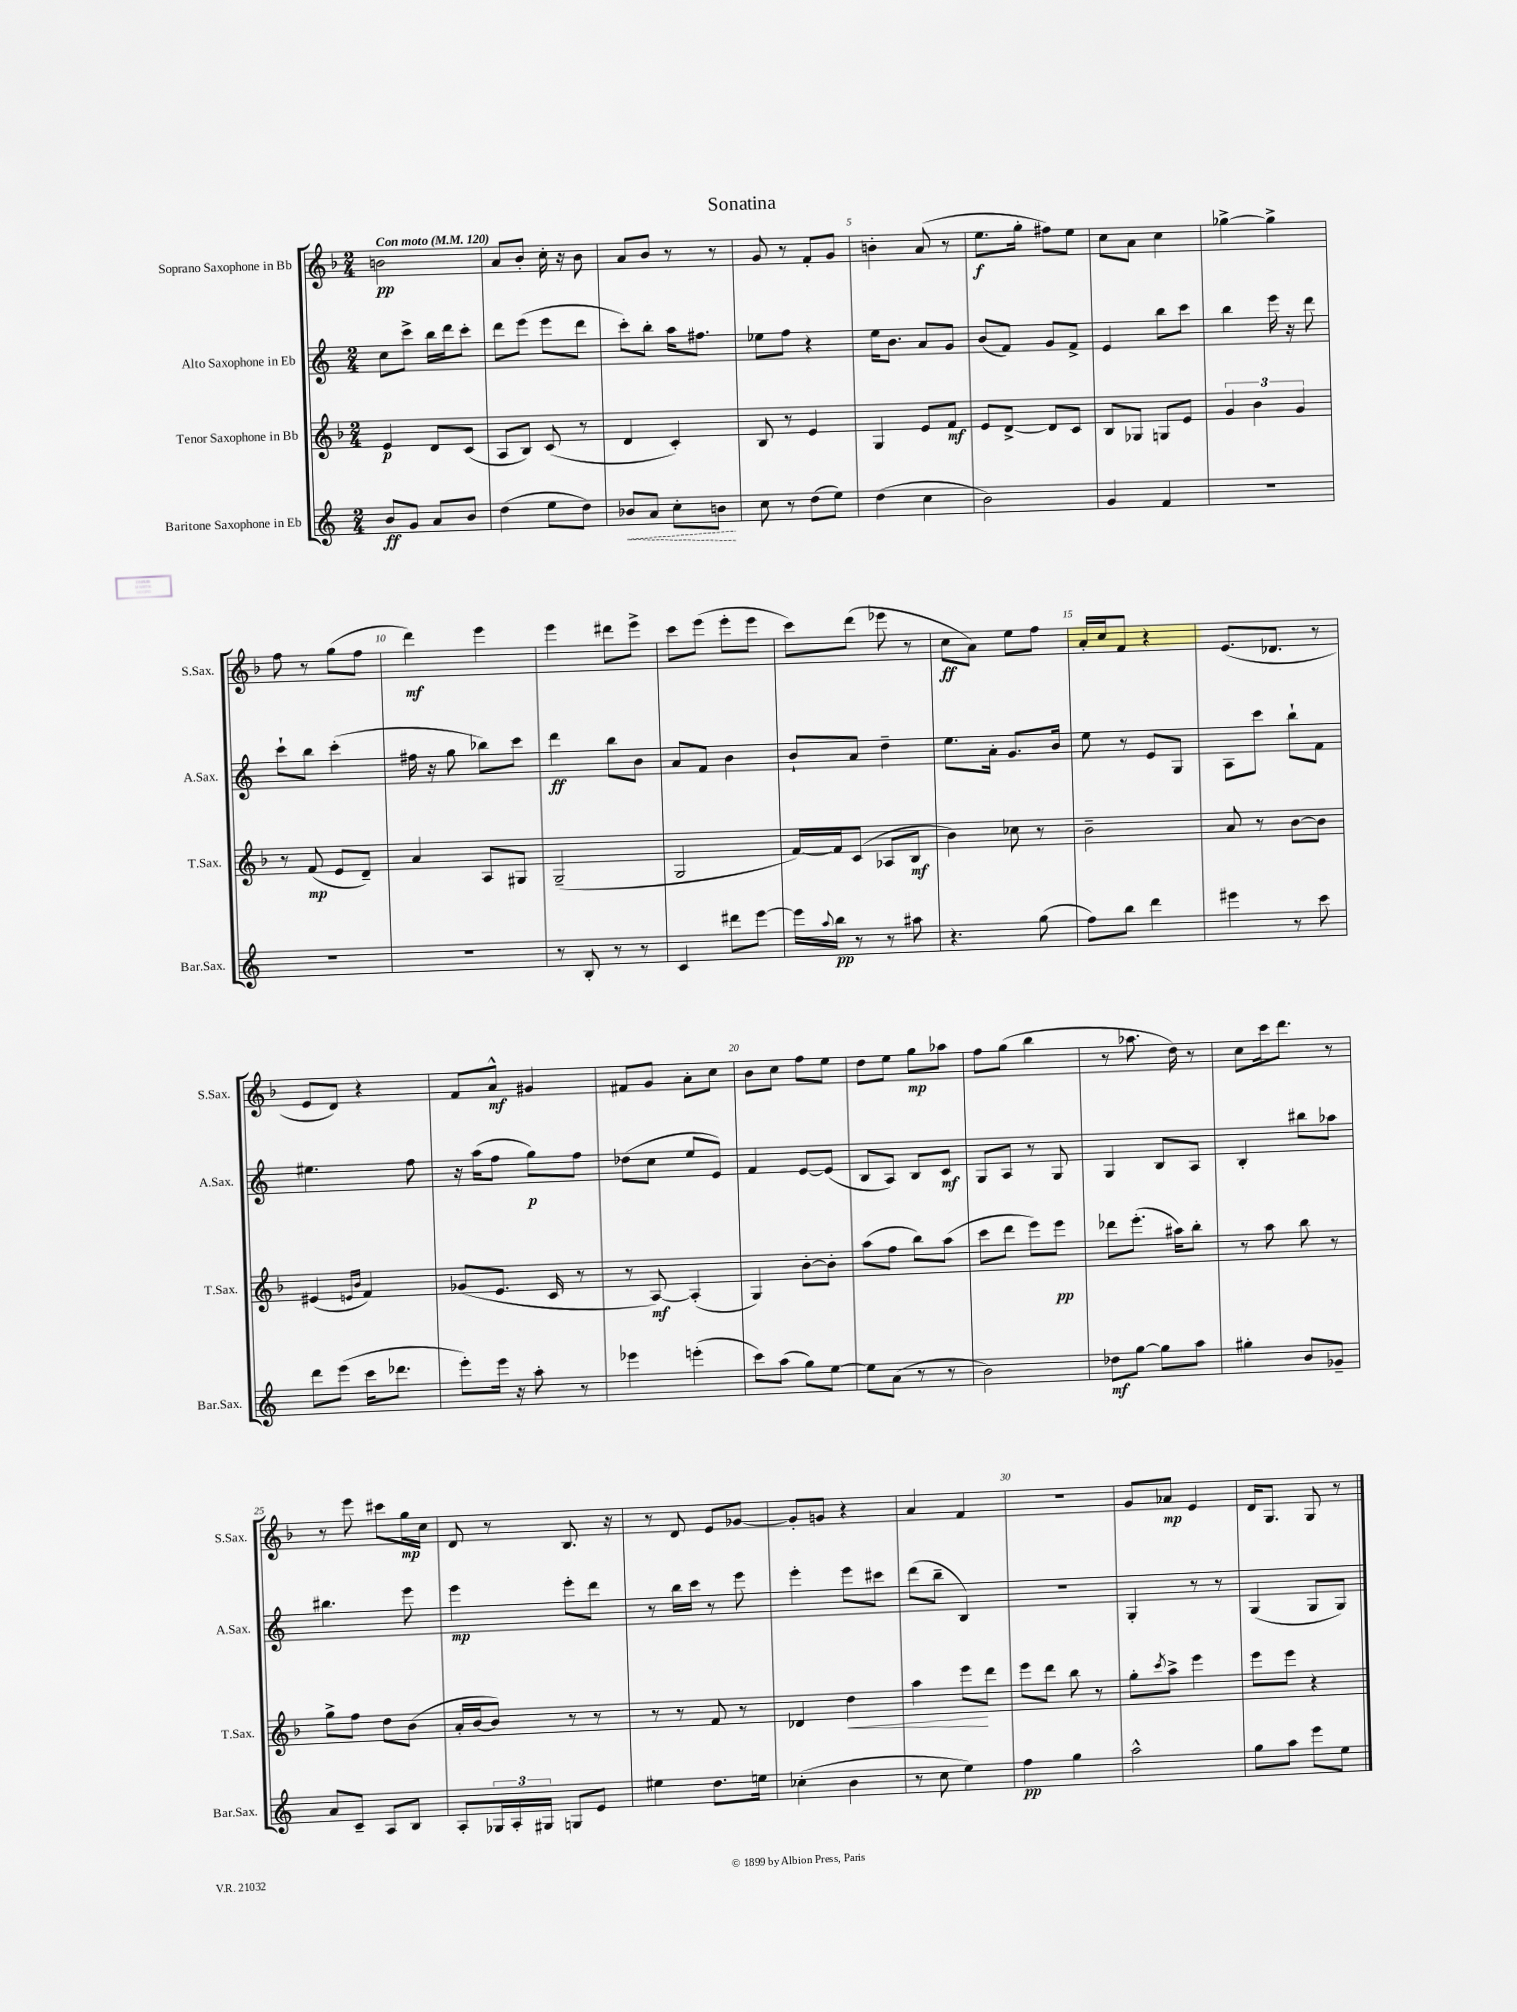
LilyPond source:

\header { title = "Sonatina" }
<<
\new StaffGroup <<
\new Staff = "s0" \with { instrumentName = "Soprano Saxophone in Bb" shortInstrumentName = "S.Sax." } {
    \clef treble \key f \major \numericTimeSignature \time 2/4 \tempo "Con moto" 4 = 120
    b'2\pp |
    a'8 bes'8-. c''16-. r16 bes'8 |
    a'8 bes'8 r8 r8 |
    g'8 r8 f'8-. g'8 |
    b'4-. a'8( r8 |
    e''8.\f g''16-. fis''8) e''8 |
    c''8 a'8 c''4 |
    ges''4~-> ges''4-> |
    f''8 r8 g''8( f''8 |
    d'''4\mf) e'''4 |
    e'''4 dis'''8 e'''8-> |
    c'''8 e'''8( e'''8-. e'''8 |
    c'''8) d'''8( ees'''8 r8 |
    c''8\ff a'8) e''8 f''8 |
    a'16-. c''16 f'8 r4 |
    e'8.( des'8. r8 |
    e'8 d'8) r4 |
    f'8 a'8-^\mf gis'4 |
    fis'8 g'8 a'8-. c''8 |
    bes'8 c''8 f''8 e''8 |
    d''8 e''8 g''8\mp aes''8 |
    f''8 g''8( bes''4 |
    r8 aes''8. d''16) r8 |
    c''8 c'''16 d'''8. r8 |
    r8 e'''8 cis'''8 g''16\mp c''16 |
    d'8 r8 bes8. r16 |
    r8 d'8 e'8 ges'8~ |
    ges'8-. g'8 r4 |
    a'4 f'4 |
    r2 |
    g'8 aes'8\mp e'4 |
    d'16 g8. g8 r8 \bar "|." |
}
\new Staff = "s1" \with { instrumentName = "Alto Saxophone in Eb" shortInstrumentName = "A.Sax." } {
    \clef treble \key c \major \numericTimeSignature \time 2/4
    c''8 c'''8-> b''16 d'''16 c'''8-. |
    d'''8 e'''8( e'''8 d'''8 |
    c'''8-.) b''8-. a''16 fis''8. |
    ees''8 f''8 r4 |
    e''16 b'8. a'8 g'8 |
    b'8( f'8) g'8 f'8-> |
    e'4 b''8 c'''8 |
    b''4 e'''16 r16 d'''8 |
    c'''8-! b''8 c'''4-.( |
    fis''16 r16 g''8 bes''8) c'''8 |
    d'''4\ff b''8 b'8 |
    a'8 f'8 b'4 |
    b'8-! a'8 d''4-- |
    e''8. a'16-. g'8. b'16 |
    e''8 r8 e'8 g8 |
    a8 c'''8 b''8-! f'8 |
    eis''4. f''8 |
    r16 a''16( f''8 g''8\p) f''8 |
    des''8( c''8 e''8 e'8) |
    f'4 e'8~ e'8( |
    b8 a8) b8 c'8\mf |
    g8 a8 r8 g8 |
    g4 b8 a8 |
    b4-. bis''8 aes''8 |
    bis''4. e'''8 |
    e'''4\mp e'''8-. d'''8 |
    r8 b''16 c'''16 r8 e'''8 |
    e'''4-. e'''8 cis'''8 |
    d'''8( b''8-- b4) |
    r2 |
    g4-. r8 r8 |
    g4( g8 g8) \bar "|." |
}
\new Staff = "s2" \with { instrumentName = "Tenor Saxophone in Bb" shortInstrumentName = "T.Sax." } {
    \clef treble \key f \major \numericTimeSignature \time 2/4
    e'4\p d'8 c'8( |
    a8 bes8) c'8( r8 |
    d'4 c'4-.) |
    bes8 r8 e'4 |
    g4 e'8 f'8\mf |
    e'8 d'8~-> d'8 c'8 |
    bes8 ges8 g8 e'8 |
    \tuplet 3/2 { g'4 bes'4 g'4 } |
    r8 f'8\mp( e'8 d'8--) |
    a'4 a8 gis8 |
    g2--( |
    g2 |
    f'16~) f'16 c'8( aes8 bes8\mf |
    bes'4) ces''8 r8 |
    bes'2-- |
    a'8 r8 bes'8~ bes'8 |
    eis'4( \grace { e'16 bes'16 } f'4) |
    ges'8( e'8. c'16 r8 |
    r8 a8~\mf) a4-.( |
    g4) bes'8~-. bes'8-. |
    a''8( f''8 bes''8) a''8( |
    c'''8 d'''8 e'''8) e'''8\pp |
    des'''8 e'''8.-.( ais''16) bes''8-. |
    r8 a''8 bes''8 r8 |
    g''8-> f''8 d''8 bes'8( |
    a'16-. bes'16~ bes'8) r8 r8 |
    r8 r8 f'8 r8 |
    des'4 d''4\< |
    a''4 e'''8\! d'''8 |
    e'''8 d'''8 bes''8 r8 |
    g''8-. \acciaccatura { c'''8 } a''8-> e'''4 |
    e'''8 e'''8 r4 \bar "|." |
}
\new Staff = "s3" \with { instrumentName = "Baritone Saxophone in Eb" shortInstrumentName = "Bar.Sax." } {
    \clef treble \key c \major \numericTimeSignature \time 2/4
    b'8\ff g'8 a'8 b'8 |
    d''4( e''8 d''8) |
    \once \override Hairpin.style = #'dashed-line bes'8\< a'8 c''8-. b'8\! |
    c''8 r8 d''8( e''8) |
    d''4( c''4 |
    b'2) |
    g'4 f'4 |
    R2 |
    R2 |
    R2 |
    r8 b8-. r8 r8 |
    c'4 dis'''8 e'''8~ |
    e'''16 \appoggiatura { a''8 } b''16\pp r8 r8 ais''8 |
    r4. g''8( |
    f''8) b''8 d'''4 |
    eis'''4 r8 c'''8 |
    d'''8 e'''8( c'''16 des'''8. |
    e'''8-.) e'''16 r16 a''8-. r8 |
    ees'''4 e'''4-.( |
    c'''8) a''8( g''8) e''8~ |
    e''8 a'8( r8 r8 |
    b'2) |
    des''8\mf g''8~ g''8 a''8 |
    gis''4-. b'8 ges'8-- |
    a'8 c'8-- a8 b8 |
    a8-. \tuplet 3/2 { ges16 a16-. gis16 } g8 e'8 |
    eis''4 d''8. e''16 |
    ces''4-.( b'4 |
    r8 c''8 e''4) |
    f''4\pp g''4 |
    a''2-^ |
    g''8 a''8 e'''8 e''8 \bar "|." |
}
>>
>>
\layout { \context { \Score \override BarNumber.break-visibility = ##(#f #t #t) barNumberVisibility = #(every-nth-bar-number-visible 5) } }
